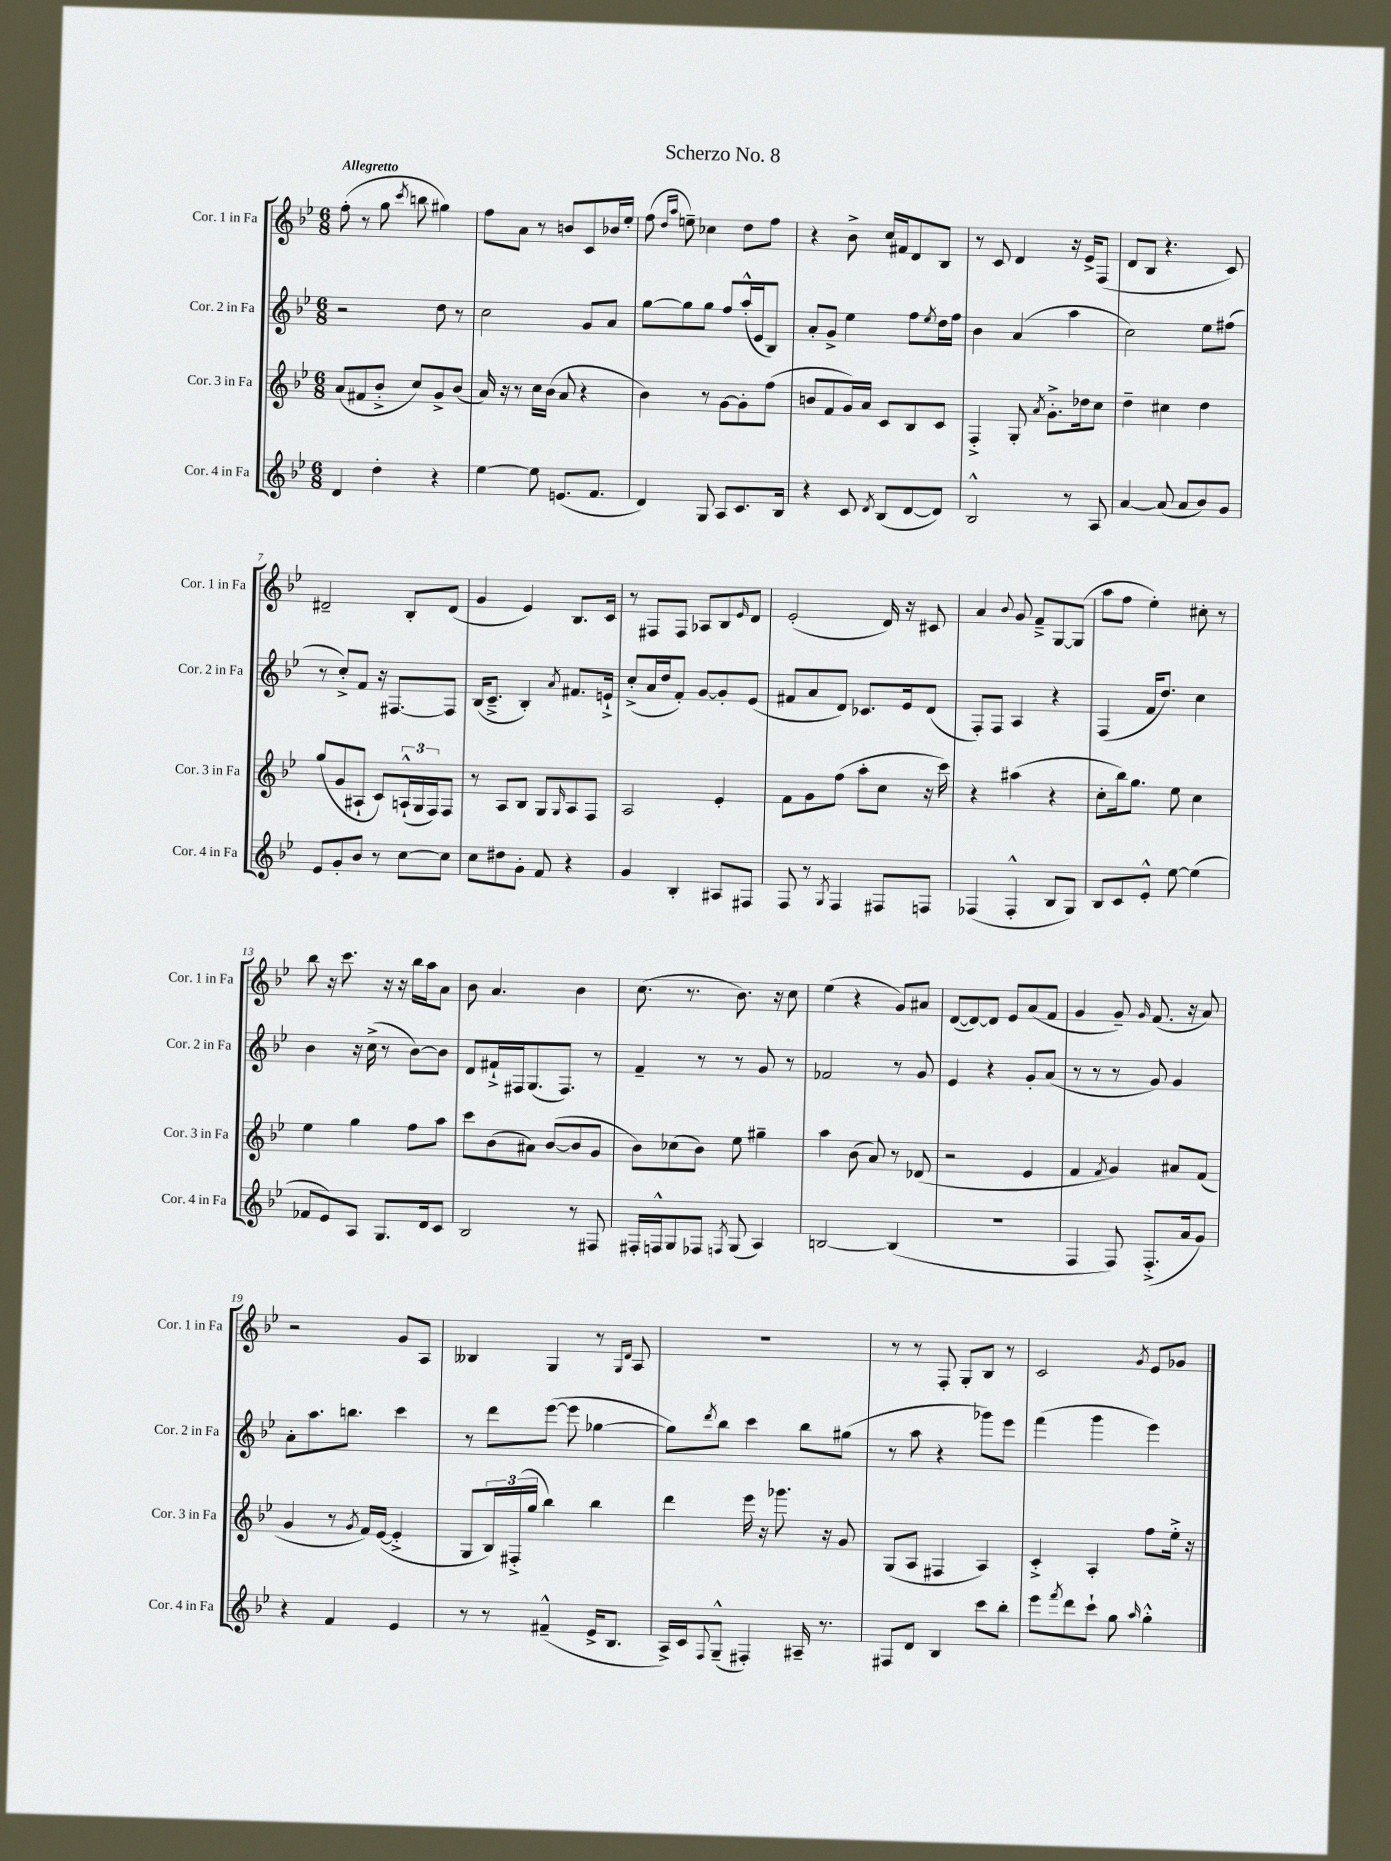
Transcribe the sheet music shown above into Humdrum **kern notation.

**kern	**kern	**kern	**kern
*part4	*part3	*part2	*part1
*staff4	*staff3	*staff2	*staff1
*I"Cor. 4 in Fa	*I"Cor. 3 in Fa	*I"Cor. 2 in Fa	*I"Cor. 1 in Fa
*I'Cor. 4 in Fa	*I'Cor. 3 in Fa	*I'Cor. 2 in Fa	*I'Cor. 1 in Fa
*clefG2	*clefG2	*clefG2	*clefG2
*k[b-e-]	*k[b-e-]	*k[b-e-]	*k[b-e-]
*M6/8	*M6/8	*M6/8	*M6/8
=1	=1	=1	=1
!	!	!	!LO:TX:a:B:t=Allegretto
4d/	(8a/L	2r	(8ff'\
.	8f#X/	.	8r
4dd'\	8b-'^/J	.	8gg\
.	.	.	8qccc/
.	8cc/L)	.	8bbn\
4r	8g^/	8dd\	4gg#X\)
.	(8b-/J	8r	.
=2	=2	=2	=2
[4ee-\	16a/)	2cc\	8ff\L
.	16r	.	.
.	8r	.	8a\J
8ee-\]	16cc\LL	.	8r
.	(16b-\JJ	.	.
(8.en/L	8a/	.	8bn/L
.	4r	8g/L	8c/
8.f/J	.	.	.
.	.	8a/J	16b-X/L
.	.	.	16ee-'/JJ
=3	=3	=3	=3
4d/)	4b-\)	[8gg\L	(8ff\
.	.	.	16qqdd/LL
.	.	.	16qqaa/JJ
.	.	8gg\]	8een~\)
8G/	8r	8gg\J	4cc-X\
8A/L	[8g\L	8ff/L	.
8.c/	8g'\]	(16aa'^^/L	8dd\L
.	.	16e-/J	.
.	(8ff\J	8B-/J)	8ff\J
16B-/Jk	.	.	.
=4	=4	=4	=4
4r	8bn/L	8a'/L	4r
.	8f/	8g^/J	.
8c/	16g/L)	4ee-\	8b-^\
.	16a/JJ	.	.
8qd/	.	.	.
(8B-/L	8c/L	.	16cc/LL
.	.	.	16f#X/J
[8d/	8B-/	8ff\L	8d/
.	.	8qee-/	.
8d/J])	8c/J	16dd\L	8B-/J
.	.	16ff\JJ	.
=5	=5	=5	=5
2B-^^/	4F'^/	4b-\	8r
.	.	.	8c/
.	8G'/	(4a/	4d/
.	8qa/	.	.
.	8.g'^\L	.	.
8r	.	4aa\	16r
.	16dd-X\k	.	16e-^/KL
8A/	8cc\J	.	(8F/J
=6	=6	=6	=6
[4a/	4dd~\	2cc\)	8d/L
.	.	.	8B-/J
(8a/]	4cc#X\	.	4.r
8a/L	.	.	.
8b-/)	4dd\	8ee-\L	.
8g/J	.	(8ff#X\J	8c/)
!!LO:LB:g=z
=7	=7	=7	=7
8e-/L	(8gg/L	8r	2d#X~/
8g'/	8g/	8cc'^/L)	.
8b-/J	8A#X`/J	8f/J	.
8r	8c/L)	16r	.
.	.	[8.F#X/L	.
[8cc\L	(24An`^^/L	.	8B-'/L
.	24G/	.	.
.	24F/J)	.	.
8cc\J]	8F/J	8F#/J]	(8d#/J
=8	=8	=8	=8
8cc\L	8r	(16B-/KL	4g/
.	.	8.c~^/J	.
8dd#X\	8A/L	.	.
8g'\J	8B-/J	4B-'/)	4e-/)
8f/	8G/L	.	.
.	16qqG/	8qa/	.
4r	8A/	8.f#X/L	8.B-/L
.	8F/J	.	.
.	.	16en`^/Jk	16c/Jk
=9	=9	=9	=9
4g/	2A/	(8cc'^/L	8r
.	.	16a/L	8F#X/L
.	.	16dd/J	.
4B-'/	.	8f'/J)	8F#/J
.	.	[8g/L	8A-X/L
8A#X/L	4e-'/	8g'/]	8B-/
.	.	.	16qqe-/
8F#X/J	.	(8e-/J	8d/J
=10	=10	=10	=10
8F/	8f\L	8f#X/L	(2e-'/
8r	8g\	8a/	.
8qG/	.	.	.
4F/	(8ff\J	8d/J)	.
.	8aa'\L	8.c-X/L	.
8F#X/L	8cc\J	.	16d/)
.	.	16e-/k	16r
8Fn/J	16r	(8d/J	8c#X/
.	16ccc\)	.	.
=11	=11	=11	=11
(4F-X/	4r	8F'/L)	4a/
.	.	8F/J	.
.	.	.	8qqb-/
4F-'^^/	(4aa#X\	4A/	8g/
.	.	.	8f~^/L
8B-/L	4r	4r	[8G/
8G/J)	.	.	(8G/J]
=12	=12	=12	=12
8B-/L	8cc'\L	(4F/	8aa\L
8c/	16bb-\k)	.	8ff\J
.	8.gg\J	.	.
8e-'^^/J	.	16f/KL	4ee-'\)
.	.	8.dd/J)	.
[8ee-\	8ee-\	.	.
(4ee-\]	4cc\	4cc\	8cc#X'\
.	.	.	8r
!!LO:LB:g=z
=13	=13	=13	=13
8f-X/L	4ee-\	4b-\	8bb-\
8e-/)	.	.	16r
.	.	.	8.ccc\
8A/J	4gg\	16r	.
.	.	(16cc^\	.
8.G/L	.	8r	16r
.	.	.	16r
.	8ff\L	[8b-\L)	16bb-\LL
16d/k	.	.	16aa\J
8c/J	8aa\J	8b-\J]	8a\J
=14	=14	=14	=14
2B-/	8ccc\L	8d/L	8b-\
.	(8b-\	16f#X`^/L	4.a/
.	.	16F#X/J	.
.	8a#X\J)	(8.G/	.
.	([8b-/L	.	.
.	.	8.F#/J)	.
8r	8b-/]	.	4b-\
8F#X/	8g/J	8r	.
=15	=15	=15	=15
16F#X'/LL	8b-\L)	4f~/	(8.cc\
16Fn^^/J	.	.	.
8G/	(8cc-X\	.	.
.	.	.	8.r
8F-X/J	8b-\J)	8r	.
8qFn/	.	.	.
(8G/	8ee-\	8r	8.b-\)
4A/)	4gg#X~\	8g/	.
.	.	.	16r
.	.	8r	8cc\
=16	=16	=16	=16
[2Bn/	4aa\	2f-X/	(4ee-\
.	(8b-\	.	4r
.	8a/)	.	.
(4B/]	8r	8r	8g/L)
.	(8d-X/	8g/	8a#X/J
=17	=17	=17	=17
2.r	2r	4e-/	([8d/L
.	.	.	8d/_)
.	.	4r	8d/J]
.	.	.	8e-/L
.	4e-/	8g'/L	(8a/
.	.	(8a/J	8f/J
=18	=18	=18	=18
4F/	4f/	8r	4g/
.	.	8r	.
.	8qf/	.	.
8F/)	4g/)	8r	8g~/)
.	.	.	16qqg/
(8.F'^/L	.	8g/)	(8.f/
.	8a#X/L	4g/	.
16a/k	.	.	16r
8g/J)	(8f/J	.	8a/)
!!LO:LB:g=z
=19	=19	=19	=19
4r	4g/	8a'\L	2r
.	.	8.aa\	.
4f/	8r	.	.
.	.	8.bbn\J	.
.	8qg/	.	.
.	16f/LL)	.	.
.	([16e-/JJ	.	.
4e-/	4e-'^/]	4ccc\	8g/L
.	.	.	8A/J
=20	=20	=20	=20
8r	8G/L	8r	4B--X/
8r	24B-/L)	8ddd\L	.
.	(24F#X'^/	.	.
.	24gg/JJ	.	.
(4f#X~^^/	4bb-\)	([8eee-\J	4G/
.	.	8eee-\]	.
16e-^/KL	4bb-\	[4gg-X\	8r
8.B-/J	.	.	.
.	.	.	16qqG/LL
.	.	.	16qqd/JJ
.	.	.	8A/
=21	=21	=21	=21
16A^/LL)	4ddd\	8gg-\L])	2.r
16c/J	.	.	.
8qqF/	.	8qddd/	.
(8G~^^/J	.	8bb-\J	.
4F#X'/)	16eee-\	4ccc\	.
.	16r	.	.
.	8.ggg-X\	.	.
16A#X~/	.	8bb-\L	.
8.r	16r	.	.
.	8g/	(8gg#X\J	.
=22	=22	=22	=22
8F#X/L	(8G/L	8r	8r
8d/J	8A/J	8aa\	8r
4B-/	4F#X/	4r	8F'/
.	.	.	8G'/L
8ccc\L	4A/)	8ggg-X\L)	8B-/J
8bb-'\J	.	8eee-\J	8r
=23	=23	=23	=23
8eee-\L	4c'^/	(4fff\	2c/
8qfff/	.	.	.
8ddd\	.	.	.
8ccc`\J	4A'/	4ggg\	.
8gg\	.	.	.
16qqaa/	.	.	8qg/
4gg'^^\	8ff\L	4eee-\)	8e-/L
.	16ee-'^\Jk	.	8g-X/J
.	16r	.	.
==	==	==	==
*-	*-	*-	*-
